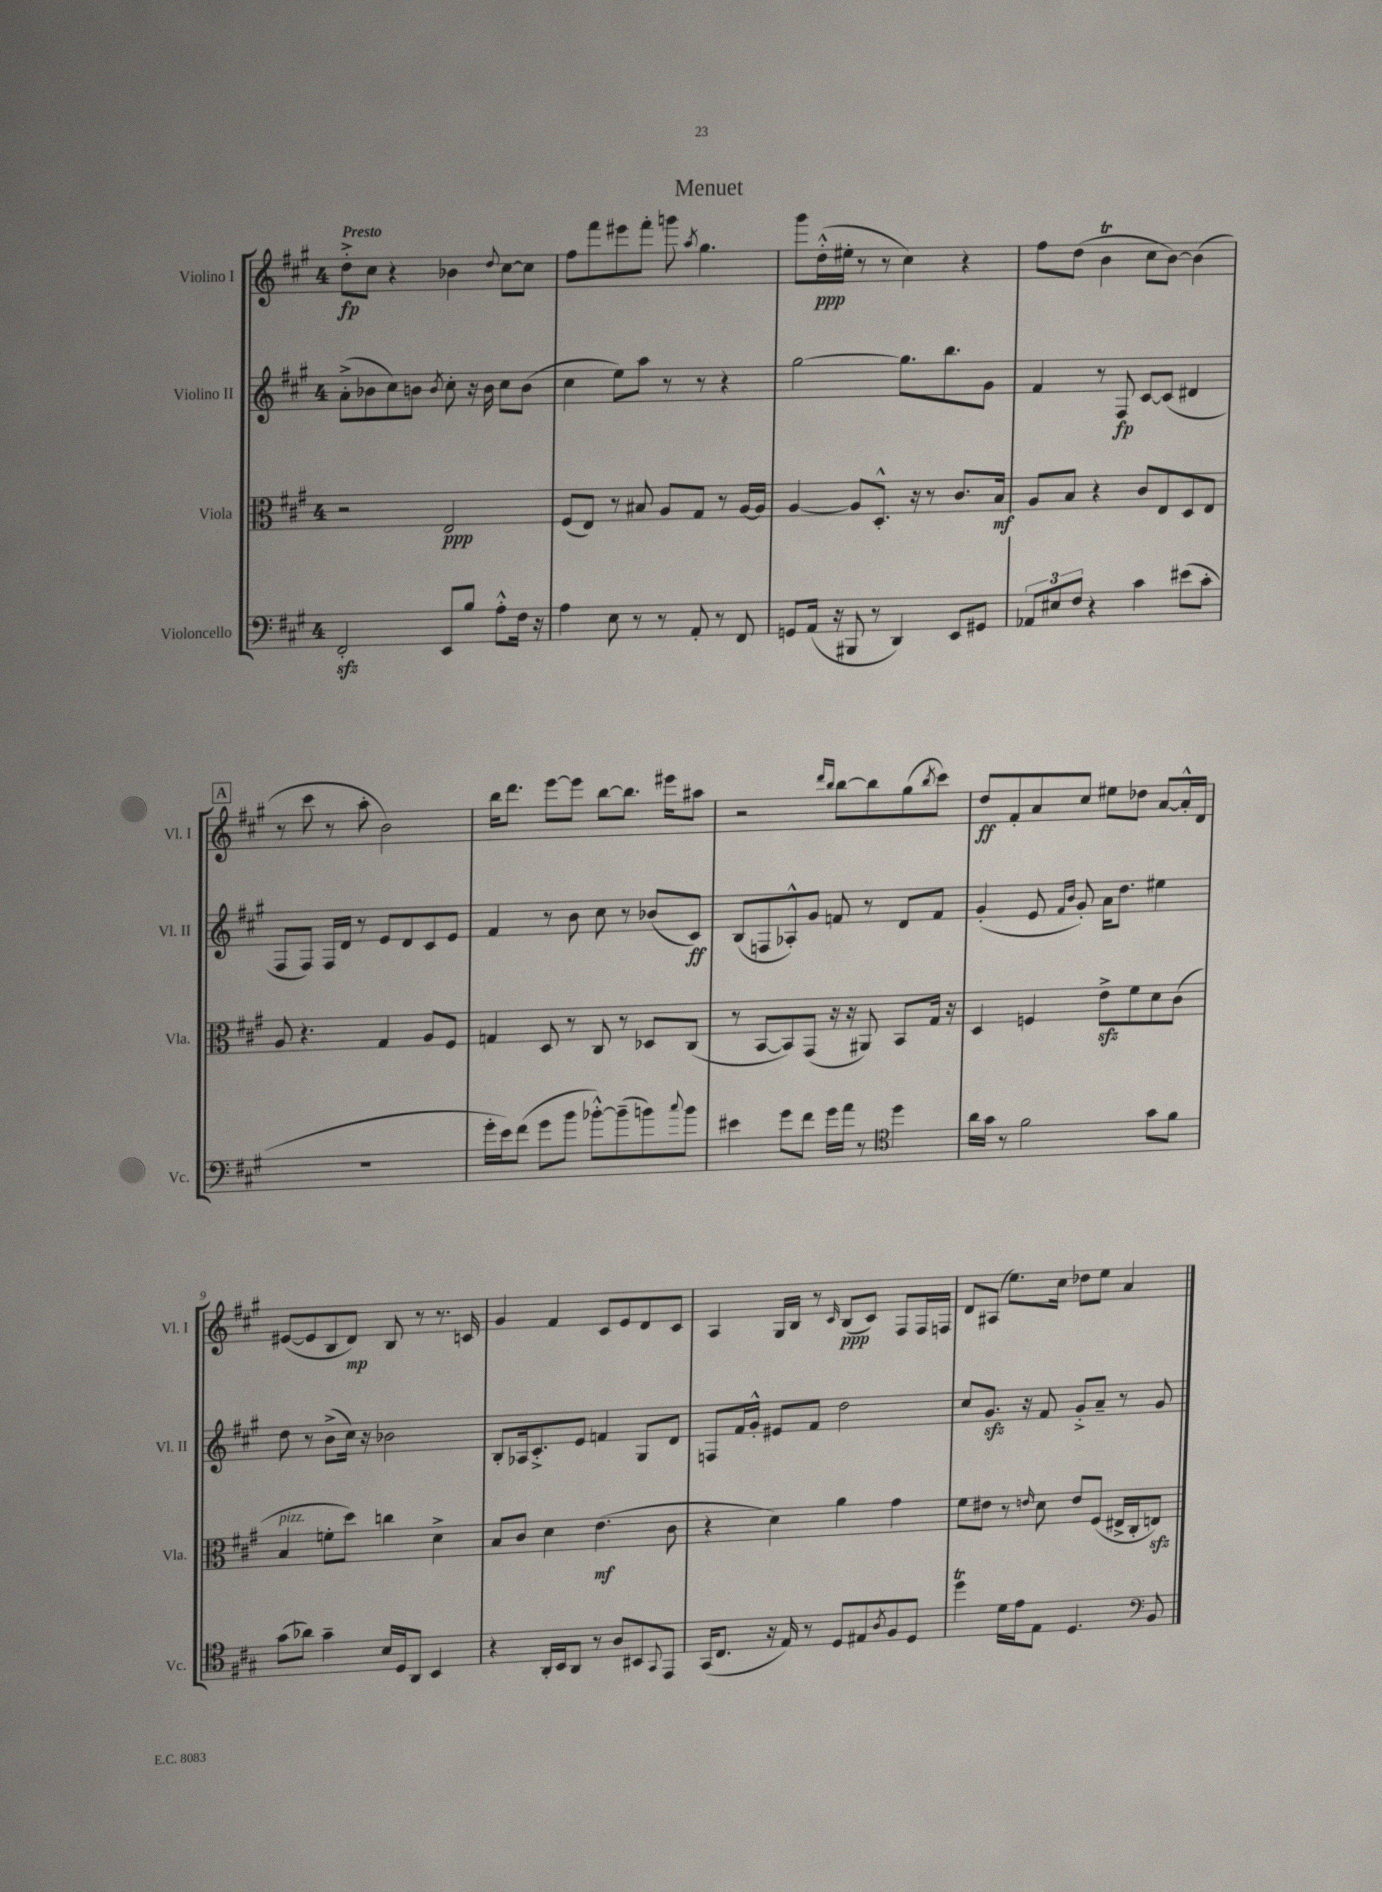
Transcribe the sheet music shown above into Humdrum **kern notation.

**kern	**kern	**kern	**kern
*staff4	*staff3	*staff2	*staff1
*clefF4	*clefC3	*clefG2	*clefG2
*k[f#c#g#]	*k[f#c#g#]	*k[f#c#g#]	*k[f#c#g#]
*M4/4	*M4/4	*M4/4	*M4/4
2FF#'/	2r	(8a'^\L	8dd'^\L
.	.	8b-\	8cc#\J
.	.	8cc#\)	4r
.	.	8b\J	.
.	.	8qb/	.
8EE/L	2E/	8cc#'\	4b-\
8B/J	.	16r	.
.	.	16b\	.
.	.	.	8qqdd/
8A'^^\L	.	8cc#\L	[8cc#\L
16F#\Jk	.	(8b\J	8cc#\]J
16r	.	.	.
=	=	=	=
4A\	(8F#/L	4cc#\	8ff#\L
.	8E/J)	.	8fff#\
8E\	8r	8ee\L)	8eee#\
8r	8B#/	8aa\J	8fff#'\J
8r	8A/L	8r	8ggg\
.	.	.	8qaa/
8AA'/	8G#/J	8r	4.gg#\
8r	8r	4r	.
8FF#/	[16A/LL	.	.
.	16A/]JJ	.	.
=	=	=	=
8GG/L	[4A/	[2gg#\	8ggg#\L
(16AA/Jk	.	.	(16dd'^^\L
16r	.	.	16ee#'\JJ
8BBB#/	8A/]L	.	8r
8r	8.D'^^/J	.	8r
4DD/)	.	8.gg#\]L	4cc#\)
.	16r	.	.
.	8r	.	.
.	.	8.bb\	.
8EE/L	8.c#/L	.	4r
8GG#/J	.	8g#\J	.
.	16B/Jk	.	.
=	=	=	=
12AA-/L	8A/L	4f#/	8ff#\L
12E#/	.	.	.
.	8B/J	.	(8dd\J
12F#/J	.	.	.
4r	4r	8r	4b\
.	.	8F#/	.
4c#\	8c#/L	[8c#/L	8cc#\L
.	8E/	(8c#/]J	[8b\J)
(8e#\L	8D/	4d#/	(4b\]
8c#'\J	8E/J	.	.
=	=	=	=
1r	8A/	8F#/L	8r
.	4.r	8F#/J)	8ccc#\
.	.	16F#/LL	8r
.	.	16d/JJ	.
.	.	8r	8aa'\
.	4G#/	8e/L	2b\)
.	.	8d/	.
.	8A/L	8c#/	.
.	8F#/J	8e/J	.
=	=	=	=
16g#'\LL	4G/	4f#/	16bb\LK
16e\J)	.	.	8.ddd\J
(8f#\J	.	.	.
8g#\L	8D/	8r	[8eee\L
8b\J	8r	8b\	8eee\]J
[8b-'^^\L)	8C#/	8cc#\	[8bb\L
(8b-~\]	8r	8r	8.bb\]J
8b\)	8D-/L	(8b-/L	.
.	.	.	16eee#\LK
8qqcc#/	.	.	.
8b\J	(8C#/J	8c#/J)	8aa#\J
=	=	=	=
4e#\	8r	(8B/L	2r
.	[8BB/L	8F/	.
8g#\L	8BB/])	8A-'^^/)	.
8f#\J	(8GG#/J	8g#/J	.
.	.	.	16qqddd/LL
.	.	.	16qqbb/JJ
16g#\LL	16r	8f/	[8bb\L
16a\JJ	16r	.	.
8r	8AA#/)	8r	8bb\]
*clefC4	*	*	*
4dd\	8BB/L	8d/L	(8gg#\
.	.	.	8qbb/
.	16G#/Jk	8f/J	8ccc#\J)
.	16r	.	.
=	=	=	=
16a\LL	4D/	(4g#'/	8dd/L
16g#\JJ	.	.	.
8r	.	.	8f#'/
2f#\	4F/	8e/	8a/
.	.	16qqf#/LL	.
.	.	16qqb/JJ	.
.	.	8g#'/)	8cc#/J
.	8e^\L	16a\LK	8ee#\L
.	.	8.dd\J	.
.	8f#\	.	8dd-\J
8g#\L	8d\	4ee#\	[8a/L
8f#\J	(8c#\J	.	16a'^^/]L
.	.	.	16d/JJ
=	=	=	=
(8g#\L	4B/	8dd\	([8e#/L
8a-\J)	.	8r	8e#/]
4g#~\	8f'\L	(8b^\L	8B/
.	8dd\J)	16cc#\Jk)	8d/J)
.	.	16r	.
16B/LL	4cc\	2b-\	8B/
16D/J	.	.	.
8AA/J	.	.	8r
4BB/	4d^\	.	8.r
.	.	.	16c/
=	=	=	=
4r	8B/L	8B'/L	4g#/
.	8c#/J	16A-/k	.
.	.	8.c#'^/	.
16AA'/LL	4d\	.	4f#/
16BB/J	.	.	.
8AA/J	.	8e/J	.
8r	(4.e\	4f/	8c#/L
8A/L	.	.	8e/
8BB#/	.	8G#/L	8d/
8qqGG#/	.	.	.
8EE/J	8c#\	8d/J	8c#/J
=	=	=	=
(16GG#/LK	4r	8F/L	4A/
8.C#/J	.	.	.
.	.	16f#/L	.
.	.	16g#'^^/JJ	.
16r	4d\)	8e#/L	16G#/LL
16E/)	.	.	16B/JJ
8r	.	8f#/J	8r
.	.	.	16qqc#/
8D/L	4a\	2dd\	(8B/L
8E#/	.	.	8c#/J)
8qA/	.	.	.
8F#/	4g#\	.	8F#/L
8D/J	.	.	16F#/L
.	.	.	16F/JJ
=	=	=	=
4dd\	8f#\L	8cc#/L	8d/L
.	8e#\J	8.g#/J	(8A#/J
16d\LL	8r	.	8.ee\L)
16e\J	.	16r	.
.	16qqe/	.	.
8E\J	8d\	8f#/	.
.	.	.	16cc#\Jk
4.D/	8e/L	8g#'^/L	8dd-\L
.	(8F#/J	8a~/J	8ee\J
.	16E#^/LL	8r	4a/
.	16C#'/J	.	.
*clefF4	*	*	*
8BB/	8E/J)	8g#/	.
==	==	==	==
*-	*-	*-	*-
